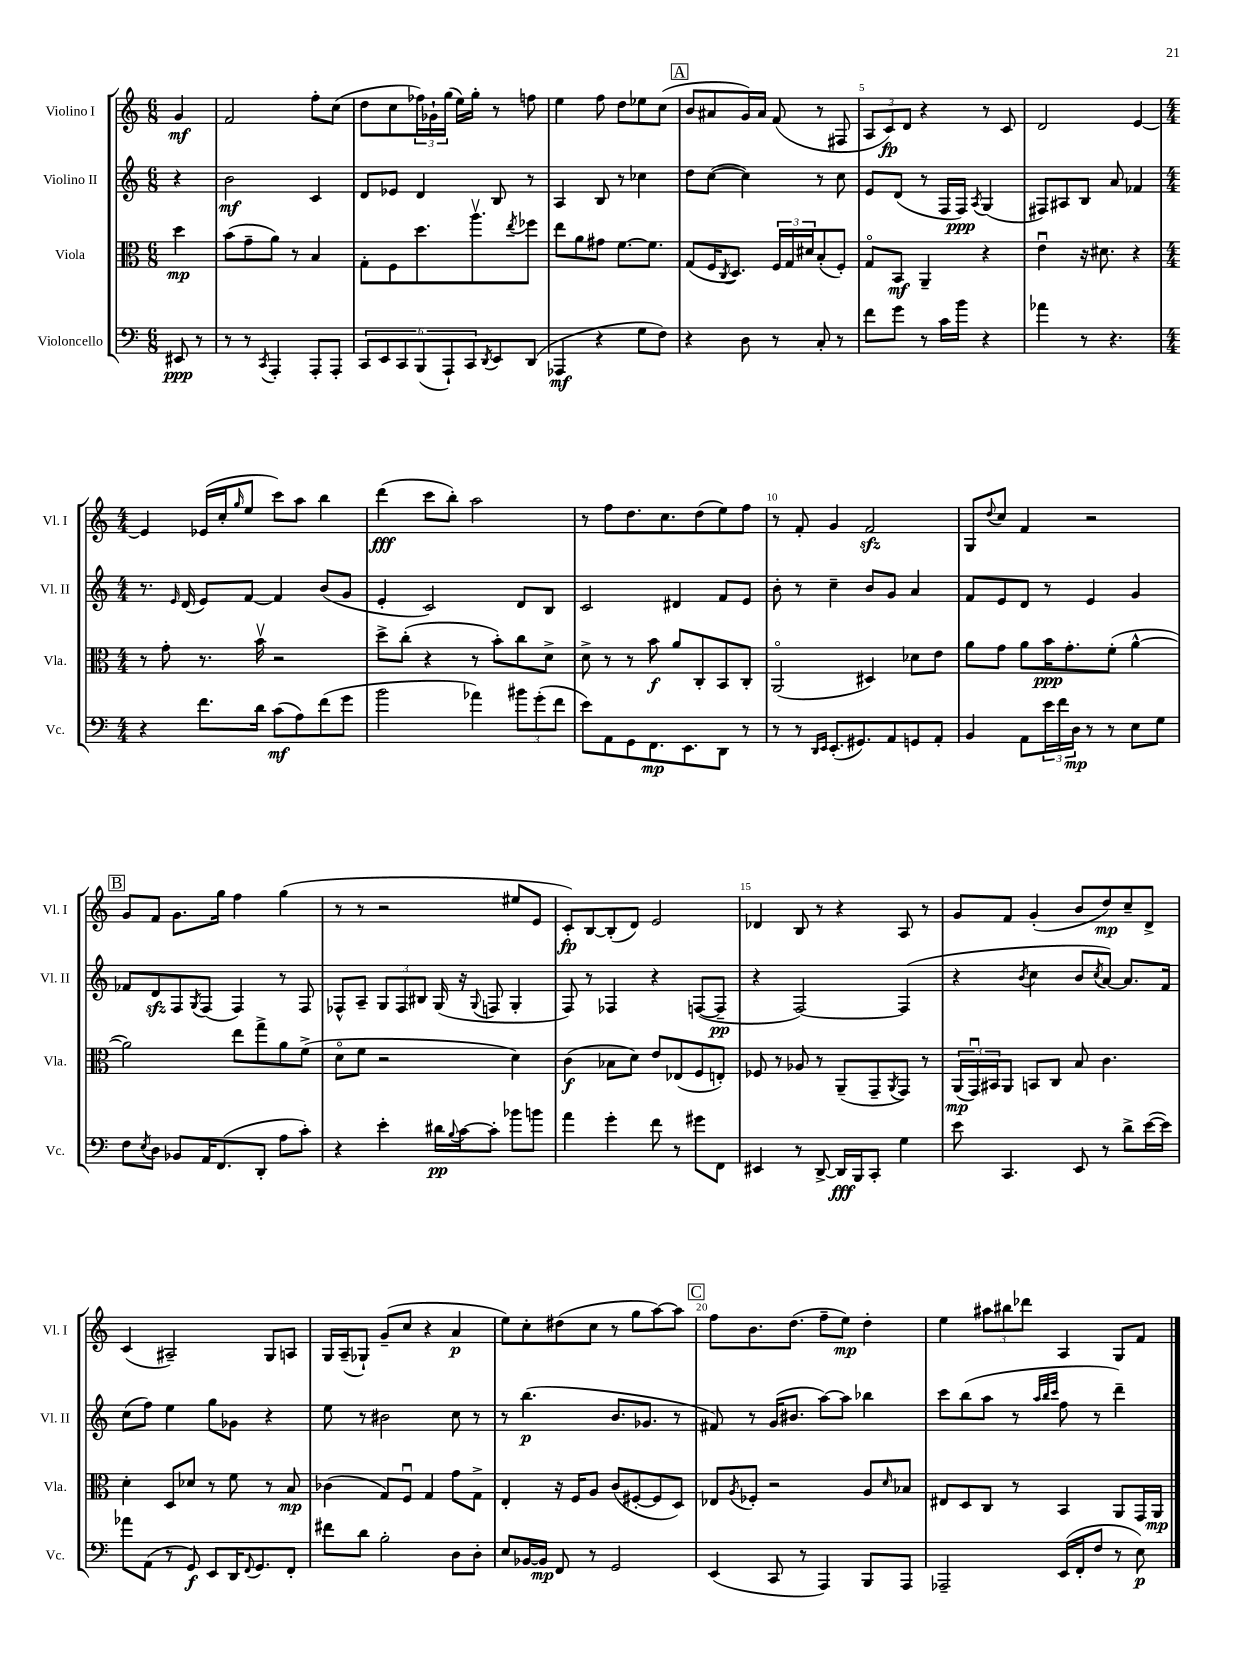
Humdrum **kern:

**kern	**kern	**kern	**kern
*staff4	*staff3	*staff2	*staff1
*clefF4	*clefC3	*clefG2	*clefG2
*k[]	*k[]	*k[]	*k[]
*M6/8	*M6/8	*M6/8	*M6/8
8EE#	4dd	4r	4g
8r	.	.	.
=	=	=	=
8r	(8b	2b	2f
8r	8g~	.	.
8qCC	.	.	.
4AAA'	8a)	.	.
.	8r	.	.
8AAA'	4B	4c	8ff'
8AAA'	.	.	(8cc
=	=	=	=
12CC	8G'	8d	8dd
12EE	.	.	.
.	8F	8e-	8cc
12CC	.	.	.
(12BBB	8.dd	4d	24ff-)
.	.	.	24g-`
12AAA`)	.	.	(24gg
.	.	.	16ee)
12CC	.	.	.
.	8.aav	.	16gg'
8qDD	.	.	.
8EE	.	8B	8r
.	8qee	.	.
(8DD	8ff-	8r	8ff
=	=	=	=
4AAA-	8ee	4A	4ee
.	8a	.	.
4r	8g#	8B	8ff
.	[8.f	8r	8dd
8G	.	4cc-	8ee-
.	8.f]	.	.
8F)	.	.	(8cc
=	=	=	=
4r	(8G	8dd	8b
.	16F	([8cc	8a#
.	8qC	.	.
.	8.D)	.	.
8D	.	4cc])	16g)
.	.	.	16a#
8r	24F	.	(8f
.	24G	.	.
.	24d#	.	.
8C'	(8B'	8r	8r
8r	8F')	8cc	8F#
=	=	=	=
8f	8Go	8e	12A
.	.	.	12c)
8g	8BB	(8d	.
.	.	.	12d
8r	4AA~	8r	4r
16c	.	16F	.
16b	.	16F)	.
.	.	8qA	.
4r	4r	(4G	8r
.	.	.	8c
=	=	=	=
4a-	4eu	8F#)	2d
.	.	8A#	.
8r	16r	8B	.
.	8.d#	.	.
4.r	.	8a	.
.	4r	4f-	[4e
=	=	=	=
*M4/4	*M4/4	*M4/4	*M4/4
4r	8r	8.r	4e]
.	8g'	.	.
.	.	16qqe	.
.	.	(16d	.
8.f	8.r	8e)	(16e-
.	.	.	16cc'
.	.	.	16qqgg
.	.	[8f	8ee
16d	16bv	.	.
(8c	2r	4f]	8ccc)
8A)	.	.	8aa
(8f	.	(8b	4bb
8g	.	8g	.
=	=	=	=
2b	8dd^	4e'	(4ddd
.	(8cc'	.	.
.	4r	2c)	8ccc
.	.	.	8bb')
4a-)	8r	.	2aa
.	8b')	.	.
12b#	8cc	8d	.
(12g'	.	.	.
.	8d^	8B	.
12f	.	.	.
=	=	=	=
8e)	8d^	2c	8r
8AA	8r	.	8ff
8GG	8r	.	8.dd
8.FF	8b	.	.
.	.	.	8.cc
.	8a	4d#	.
8.EE	.	.	.
.	8C'	.	(8dd
8DD	8BB	8f	8ee)
8r	8C'	8e	8ff
=	=	=	=
8r	(2AAo	8b'	8r
8r	.	8r	8f'
16qqDD	.	.	.
16qqEE	.	.	.
(8.EE'	.	4cc~	4g
8.GG#)	.	.	.
.	4D#)	8b	2f
8AA	.	8g	.
8GG	8d-	4a	.
8AA'	8e	.	.
=	=	=	=
4BB	8a	8f	8G
.	.	.	8qqdd
.	8g	8e	8cc
8AA	8a	8d	4f
24e	16b	8r	.
24f	.	.	.
.	8.g'	.	.
24D	.	.	.
8r	.	4e	2r
8r	(8f'	.	.
8E	[4a^^	4g	.
8G	.	.	.
=	=	=	=
8F	2a])	8f-	8g
8qE	.	.	.
8D	.	8d	8f
8BB-	.	8F	8.g
.	.	8qG	.
16AA	.	(8F	.
(8.FF	.	.	16gg
.	8ee	4F)	4ff
8DD'	8gg^	.	.
8A	8a	8r	(4gg
8c')	(8f^	8F	.
=	=	=	=
4r	8do	8F-^^	8r
.	8f	8A~	8r
4e'	2r	12G	2r
.	.	12F-	.
.	.	12B#	.
16d#	.	(16G	.
8qqB	.	.	.
[16c	.	16r	.
.	.	8qqG	.
8c']	.	8F	.
8b-	4d)	4G'	8ee#
8b	.	.	8e
=	=	=	=
4a	(4c	8F)	8c')
.	.	8r	[8B
4g'	8B-	4F-	(8B']
.	8d)	.	8d)
8f	8e	4r	2e
8r	(8E-	.	.
8g#	8F	([8F	.
8FF	8E')	8F~]	.
=	=	=	=
4EE#	8F-	4r	4d-
.	8r	.	.
8r	8A-	[2F)	8B
[8DD^	8r	.	8r
16DD]	(8AA~	.	4r
16BBB	.	.	.
8CC'	8GG~	.	.
.	8qAA	.	.
4G	8GG)	(4F]	8A
.	8r	.	8r
=	=	=	=
8e	(24AA	4r	8g
.	24GGu)	.	.
.	24BB#	.	.
4.CC	8AA	.	8f
.	.	8qb	.
.	8BB	4cc	(4g'
.	8C	.	.
8EE	8B	8b	8b
.	.	8qcc	.
8r	4.c	[8a)	8dd)
8d^	.	8.a]	8cc~
([16e	.	.	8d^
16e])	.	16f	.
=	=	=	=
8a-	4d'	(8cc	(4c
(8AA	.	8ff)	.
8r	8D	4ee	2A#~)
8GG)	8d-	.	.
8EE	8r	8gg	.
16DD	8f	8g-	.
8qqFF	.	.	.
8.GG	.	.	.
.	8r	4r	8G
8FF'	8B	.	8A
=	=	=	=
8f#	(4c-	8ee	16G
.	.	.	(16A~
8d	.	8r	8G-`)
2B'	8G)	2b#	(8g~
.	8Fu	.	8cc
.	4G	.	4r
8D	8g	8cc	4a
8D'	8G^	8r	.
=	=	=	=
8E	4E'	8r	8ee)
[16BB-	.	(4.bb	8cc'
16BB-]	.	.	.
8FF	16r	.	(8dd#
.	16F	.	.
8r	8A	.	8cc
2GG	(8c	8.b	8r
.	[8F#'	.	8gg
.	.	8.g-	.
.	8F#]	.	[8aa)
.	8D)	8r	8aa]
=	=	=	=
(4EE	8E-	8f#)	8ff
.	8qA	.	.
.	8F-'	8r	8.b
8CC	2r	(16g	.
.	.	8.b#	(8.dd
8r	.	.	.
4AAA)	.	[8aa)	8ff~
.	.	8aa]	8ee)
8BBB	8A	4bb-	4dd'
.	16qqd	.	.
8AAA	8B-	.	.
=	=	=	=
2AAA-~	8E#	8ccc	4ee
.	8D	(8bb	.
.	8C	8aa	12aa#
.	.	.	12bb#
.	8r	8r	.
.	.	.	12ddd-
.	.	32qqaa	.
.	.	32qqbb	.
.	.	32qqccc	.
(16EE	4BB	8ff	4A
16FF'	.	.	.
8F	.	8r	.
8r	8AA	4ddd~)	8G
8E)	16GG	.	8f
.	16AA	.	.
==	==	==	==
*-	*-	*-	*-
